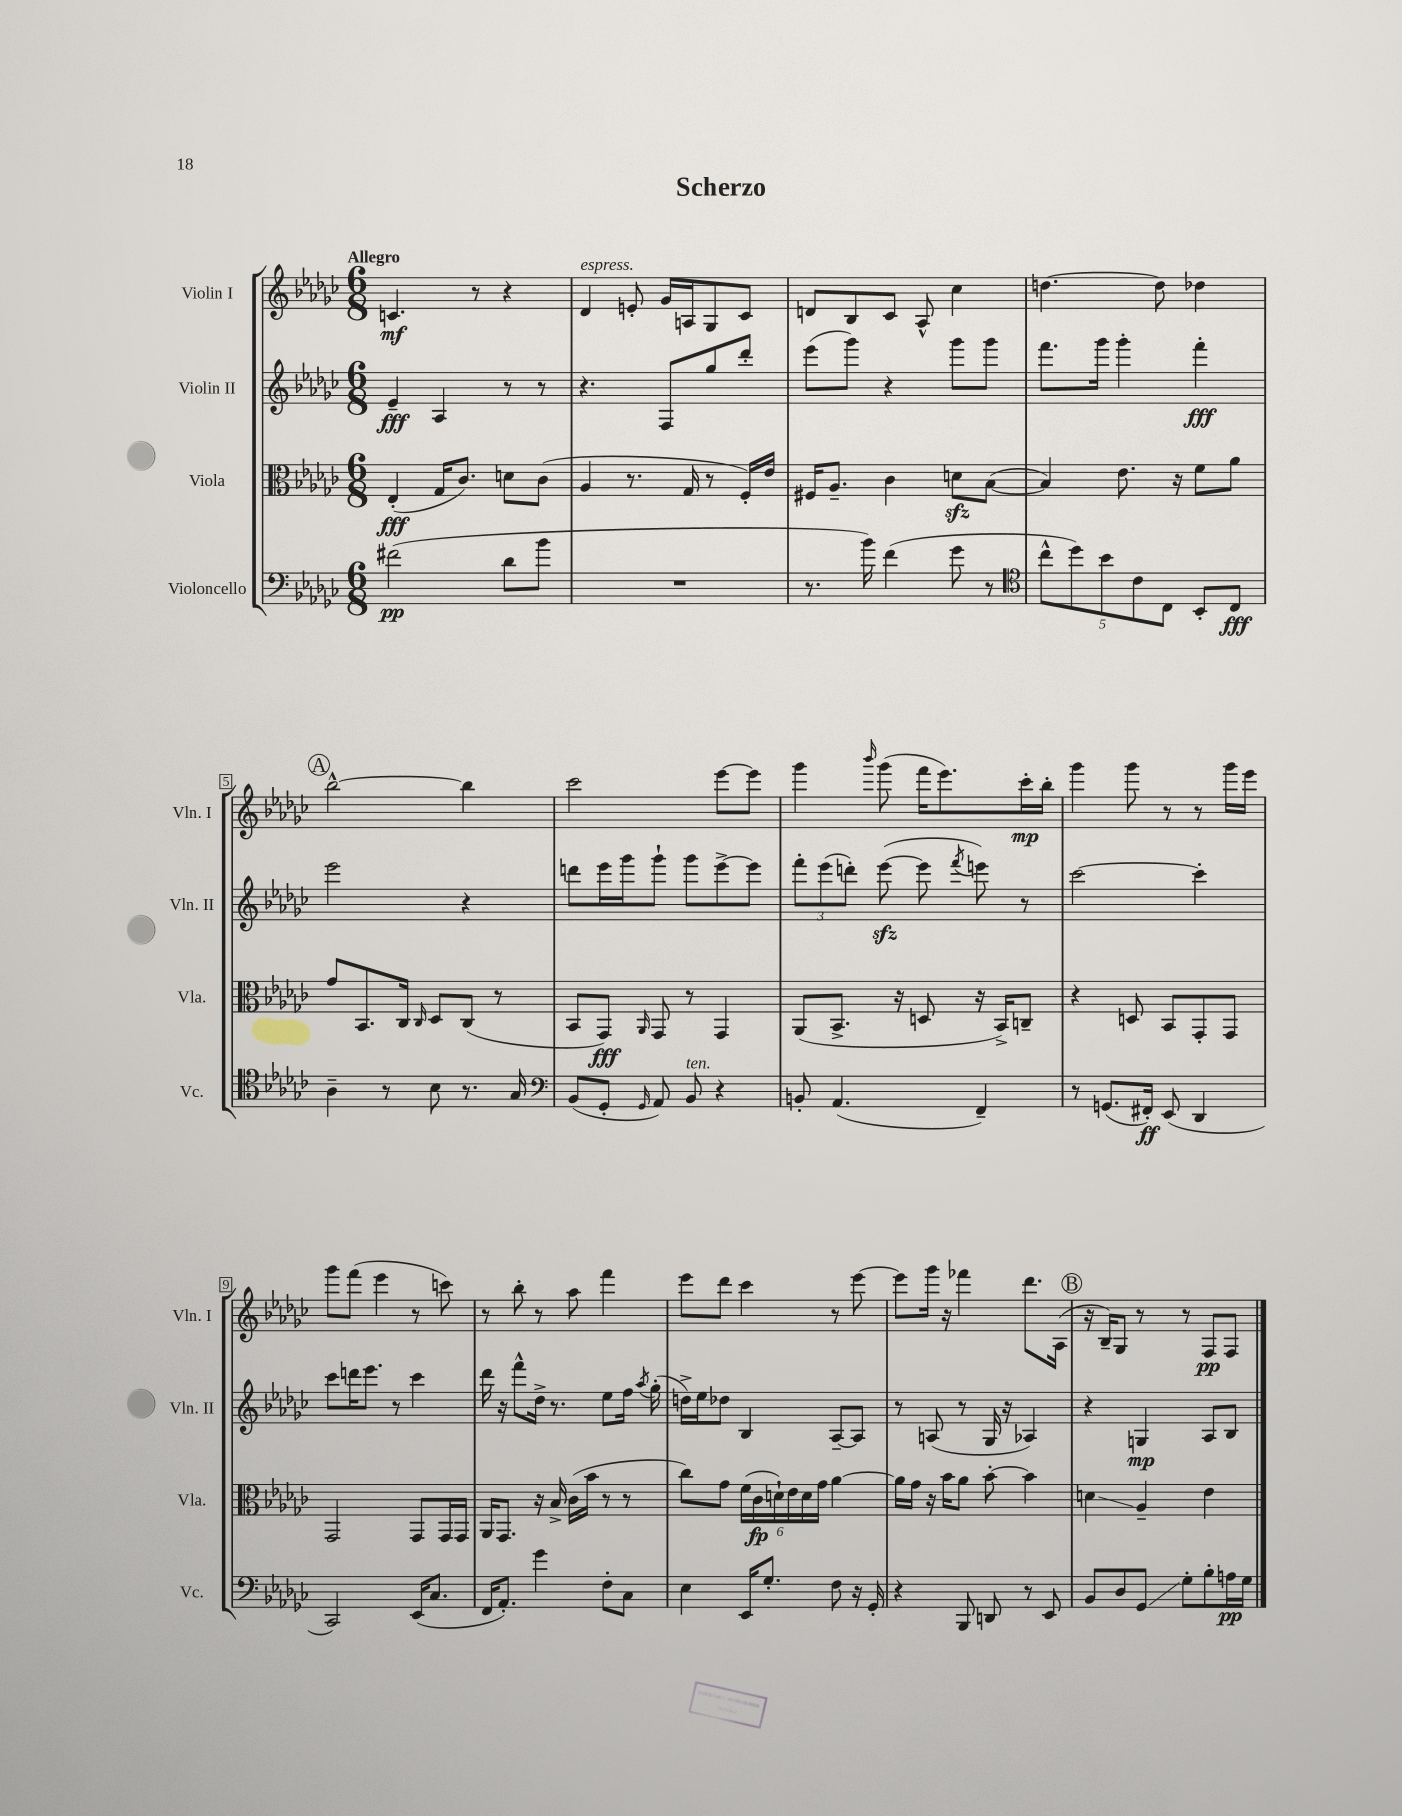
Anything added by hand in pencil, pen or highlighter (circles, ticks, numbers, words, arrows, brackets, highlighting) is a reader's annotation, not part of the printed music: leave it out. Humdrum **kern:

**kern	**kern	**kern	**kern
*staff4	*staff3	*staff2	*staff1
*clefF4	*clefC3	*clefG2	*clefG2
*k[b-e-a-d-g-c-]	*k[b-e-a-d-g-c-]	*k[b-e-a-d-g-c-]	*k[b-e-a-d-g-c-]
*M6/8	*M6/8	*M6/8	*M6/8
(2f#	(4E-'	4e-~	4.c
.	16G-	4A-	.
.	8.c-)	.	.
.	.	.	8r
8d-	8d	8r	4r
8b-	(8c-	8r	.
=	=	=	=
2.r	4A-	4.r	4d-
.	8.r	.	8e'
.	.	8F	16g-
.	16G-	.	16A
.	8r	8gg-	8G-
.	16F')	8ddd-'	8c-
.	16e-	.	.
=	=	=	=
8.r	16F#	(8eee-	8d
.	8.A-~	.	.
.	.	8ggg-)	8B-
16b-)	.	.	.
(4f	4c-	4r	8c-
.	.	.	8A-^^
8g-	8d	8ggg-	4cc-
8r	([8B-	8ggg-	.
=	=	=	=
*clefC4	*	*	*
10cc-^^	4B-])	8.fff	[4.dd
10dd-)	.	.	.
.	.	16ggg-	.
10b-	.	.	.
.	8.e-	4ggg-'	.
10c-	.	.	.
.	.	.	8dd]
10C-	.	.	.
.	16r	.	.
8BB-'	8f	4fff'	4dd-
8C-	8a-	.	.
=	=	=	=
4A-~	8g-	2eee-	[2bb-^^
.	8.BB-	.	.
8r	.	.	.
.	16C-	.	.
.	16qqC-	.	.
8B-	8D-	.	.
8.r	(8C-	4r	4bb-]
.	8r	.	.
16G-	.	.	.
=	=	=	=
*clefF4	*	*	*
(8BB-	8BB-	8ddd	2ccc-
8GG-'	8GG-)	16eee-	.
.	.	16ggg-	.
16qqGG-	16qqAA-	.	.
8AA-)	8GG-	8ggg-`	.
8BB-	8r	8ggg-	.
4r	4GG-	[8eee-^	[8eee-
.	.	8eee-]	8eee-]
=	=	=	=
8BB'	(8AA-	12fff'	4ggg-
.	.	(12eee-	.
(4.AA-	8.BB-^	.	.
.	.	12ddd')	.
.	.	.	16qqbbb-
.	.	([8eee-	(8ggg-
.	16r	.	.
.	8D	8eee-]	16fff
.	.	.	8.eee-)
.	.	8qfff	.
4FF~)	16r	8eee)	.
.	16BB-^)	.	.
.	8C~	8r	16ccc-'
.	.	.	16bb-'
=	=	=	=
8r	4r	[2ccc-	4ggg-
(8.GG	.	.	.
.	8D	.	8ggg-
16FF#')	.	.	.
(8EE-	8BB-	.	8r
4DD-	8GG-'	4ccc-']	8r
.	8GG-	.	16ggg-
.	.	.	16eee-
=	=	=	=
2CC-)	2GG-	8ccc-	8ggg-
.	.	16ddd	(8fff
.	.	8.eee-	.
.	.	.	4eee-
.	.	8r	.
(16EE-	8GG-	4ccc-	8r
8.C-	.	.	.
.	16GG-	.	8ccc)
.	16GG-	.	.
=	=	=	=
16FF	16AA-	16ddd-	8r
8.AA-')	8.GG-	16r	.
.	.	8fff^^	8bb-'
4g-	16r	16dd-^	8r
.	16B-^	8.r	.
.	(16c-	.	8aa-
.	16b-	.	.
8F'	8r	8ee-	4fff
8C-	8r	16ff	.
.	.	8qaa-	.
.	.	(16gg-'	.
=	=	=	=
4E-	8cc-)	16dd^)	8eee-
.	.	16ee-	.
.	8g-	8dd-	8ddd-
16EE-	(24f	4B-	4ccc-
.	24c-	.	.
8.G-'	.	.	.
.	24d`)	.	.
.	24e-	.	.
.	24d	.	.
.	24g-	.	.
8F	[4a-	[8A-~	8r
16r	.	8A-]	[8eee-
16GG-'	.	.	.
=	=	=	=
4r	16a-]	8r	8eee-]
.	16g-	.	.
.	16r	(8A	16ggg-
.	16b-	.	16r
8BBB-	8a-	8r	4fff-
8DD	[8b-'	16G-	.
.	.	16r	.
8r	4b-]	4A-)	8.ddd-
8EE-	.	.	.
.	.	.	(16A-
=	=	=	=
8BB-	4d	4r	16r
.	.	.	16B-~)
8D-	.	.	8G-
8GG-	4A-~	4G	8r
8G-'	.	.	8r
8B-'	4e-	8A-	8F
16A	.	8B-	8F
16G-	.	.	.
==	==	==	==
*-	*-	*-	*-
